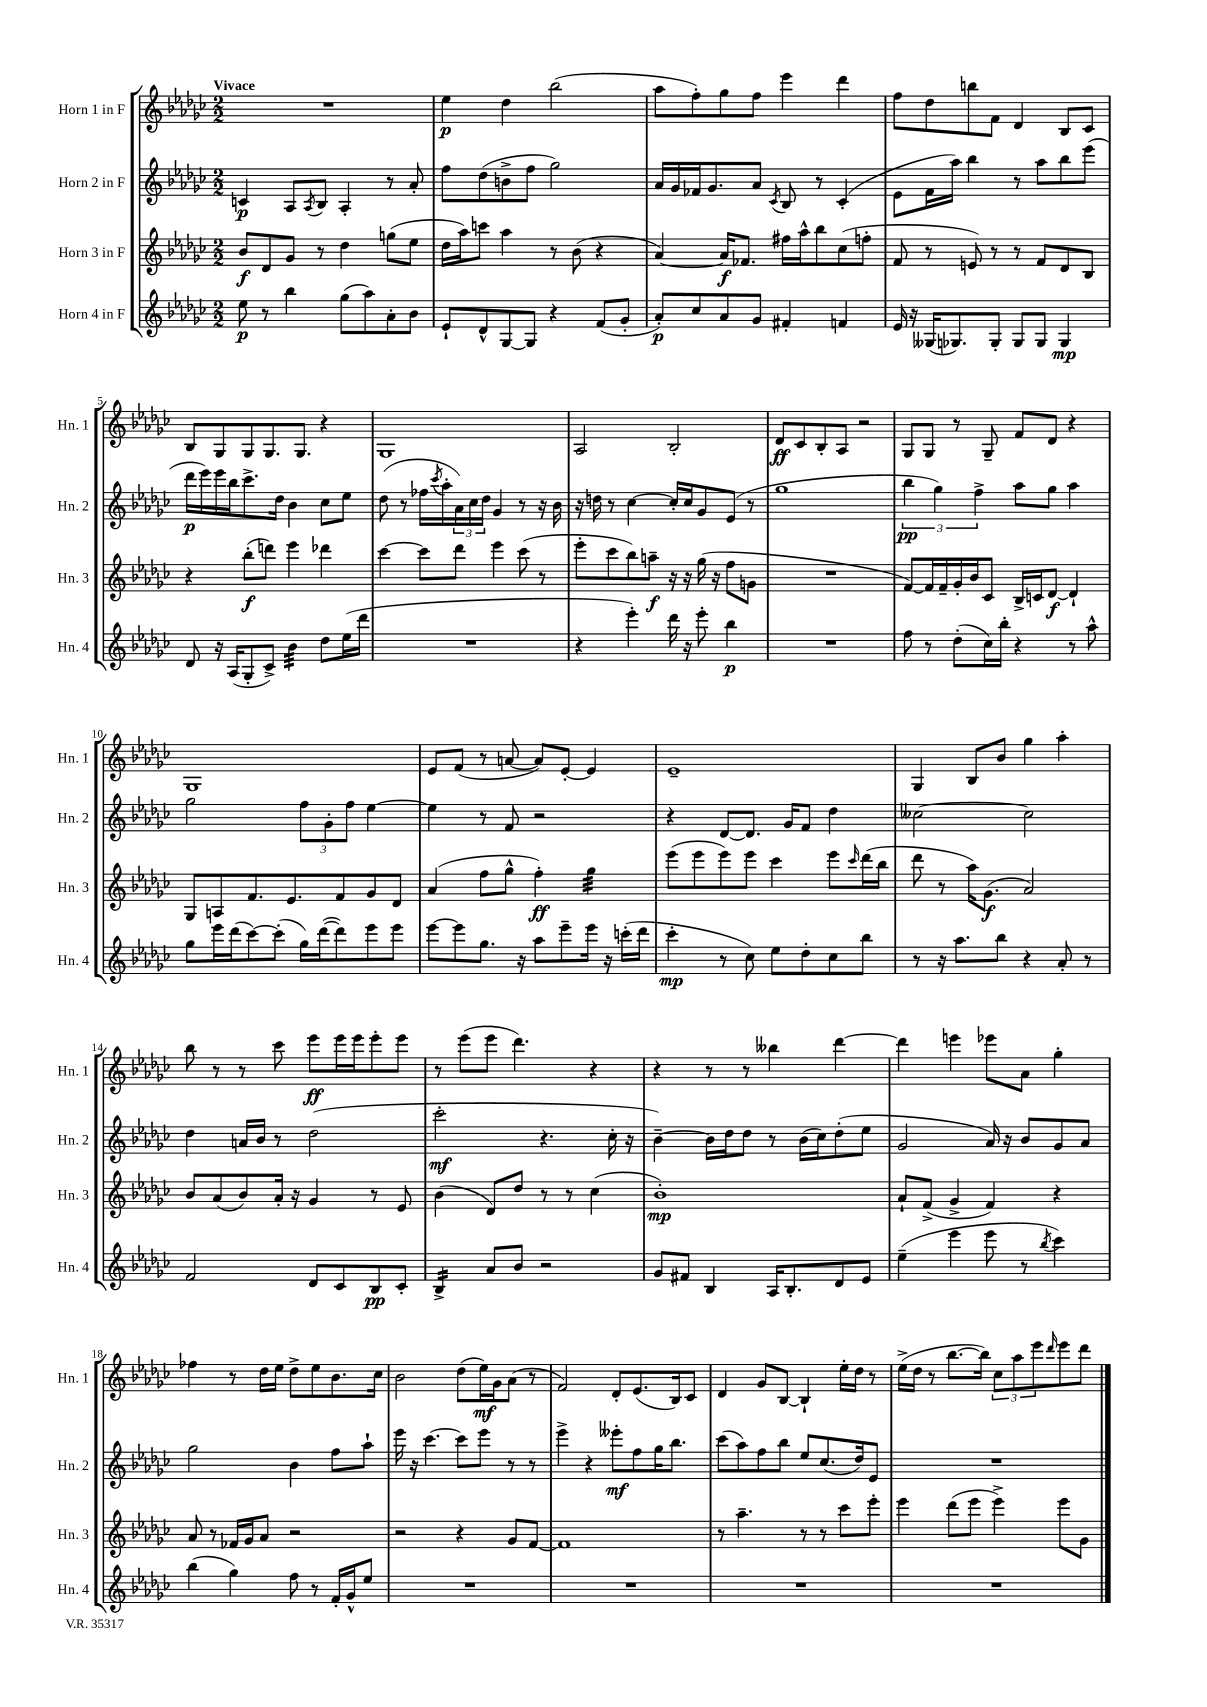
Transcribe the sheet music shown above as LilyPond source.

<<
\new StaffGroup <<
\new Staff = "s0" \with { instrumentName = "Horn 1 in F" shortInstrumentName = "Hn. 1" } {
    \clef treble \key ges \major \numericTimeSignature \time 2/2 \tempo "Vivace"
    R1 |
    ees''4\p des''4 bes''2( |
    aes''8 f''8-.) ges''8 f''8 ees'''4 des'''4 |
    f''8 des''8 b''8 f'8 des'4 bes8 ces'8 |
    bes8 ges8 ges8 ges8. ges8. r4 |
    ges1 |
    aes2 bes2-. |
    des'8\ff ces'8 bes8-. aes8 r2 |
    ges8 ges8 r8 ges8-- f'8 des'8 r4 |
    ges1 |
    ees'8 f'8( r8 a'8~ a'8) ees'8~-. ees'4 |
    ees'1-- |
    ges4 bes8 bes'8 ges''4 aes''4-. |
    bes''8 r8 r8 ces'''8 ees'''8\ff ees'''16 ees'''16 ees'''8-. ees'''8 |
    r8 ees'''8( ees'''8 des'''4.) r4 |
    r4 r8 r8 beses''4 des'''4~ |
    des'''4 e'''4 ees'''8 aes'8 ges''4-. |
    fes''4 r8 des''16 ees''16 des''8-> ees''8 bes'8. ces''16 |
    bes'2 des''8( ees''16\mf) ges'16 aes'8( r8 |
    f'2) des'8-. ees'8.( bes16) ces'8 |
    des'4 ges'8 bes8~ bes4-! ees''16-. des''16 r8 |
    ees''16->( des''16 r8 bes''8.~ bes''16) \tuplet 3/2 { ces''8 aes''8 ees'''8 } \grace { des'''16 } ees'''8 des'''8 \bar "|." |
}
\new Staff = "s1" \with { instrumentName = "Horn 2 in F" shortInstrumentName = "Hn. 2" } {
    \clef treble \key ges \major \numericTimeSignature \time 2/2
    c'4\p aes8 \acciaccatura { aes8 } bes8 aes4-. r8 aes'8-. |
    f''8 des''8( b'8-> f''8 ges''2) |
    aes'16 ges'16 fes'16 ges'8. aes'8 \acciaccatura { ces'8 } bes8 r8 ces'4-.( |
    ees'8 f'16 aes''16) bes''4 r8 aes''8 bes''8 ees'''8( |
    des'''16\p ees'''16) ees'''16 bes''16 ces'''8.-> des''16 bes'4 ces''8 ees''8 |
    des''8( r8 fes''16 \acciaccatura { ces'''8 } aes''16-. \tuplet 3/2 { aes'16) ces''16 des''16 } ges'4 r8 r16 bes'16 |
    r16 d''16 r8 ces''4~ ces''16-. ces''16 ges'8 ees'8( r8 |
    ges''1 |
    \tuplet 3/2 { bes''4\pp ges''4) f''4-> } aes''8 ges''8 aes''4 |
    ges''2 \tuplet 3/2 { f''8 ges'8-. f''8 } ees''4~ |
    ees''4 r8 f'8 r2 |
    r4 des'8~ des'8. ges'16 f'8 des''4 |
    ceses''2~ ceses''2 |
    des''4 a'16 bes'16 r8 des''2( |
    ces'''2-.\mf r4. ces''16-. r16 |
    bes'4~--) bes'16 des''16 des''8 r8 bes'16( ces''16) des''8-.( ees''8 |
    ges'2 aes'16) r16 bes'8 ges'8 aes'8 |
    ges''2 bes'4 f''8 aes''8-! |
    ees'''16 r16 ces'''4.~ ces'''8 ees'''8 r8 r8 |
    ees'''4-> r4 eeses'''8-.\mf f''8 ges''16 bes''8. |
    ces'''8( aes''8) f''8 bes''8 ees''8 ces''8.( des''16) ees'8 |
    R1 \bar "|." |
}
\new Staff = "s2" \with { instrumentName = "Horn 3 in F" shortInstrumentName = "Hn. 3" } {
    \clef treble \key ges \major \numericTimeSignature \time 2/2
    bes'8\f des'8 ges'8 r8 des''4 g''8( ees''8 |
    des''16 aes''16) c'''8 aes''4 r8 bes'8( r4 |
    aes'4~) aes'16\f fes'8. fis''16 aes''16-^ bes''8 ces''8( f''8-. |
    f'8 r8 e'8) r8 r8 f'8 des'8 bes8 |
    r4 bes''8-.\f( d'''8) ees'''4 des'''4 |
    ces'''4~ ces'''8 des'''8 ees'''4 ces'''8( r8 |
    ees'''8-. ces'''8 bes''8) a''8--\f r16 r16 ges''16( r16 f''8 g'8 |
    R1 |
    f'8~) f'16 f'16-- ges'16-. bes'16 ces'8 bes16-> c'16 des'8~\f des'4-! |
    ges8 a8 f'8. ees'8. f'8 ges'8 des'8 |
    aes'4( f''8 ges''8-^ f''4-.\ff) ges''4:32 |
    ees'''8( ees'''8 ees'''8) ees'''8 ces'''4 ees'''8 \grace { ces'''16 } des'''16( bes''16 |
    des'''8 r8 aes''16) ges'8.\f( aes'2) |
    bes'8 aes'8( bes'8) aes'16-. r16 ges'4 r8 ees'8 |
    bes'4( des'8) des''8 r8 r8 ces''4( |
    bes'1-.\mp) |
    aes'8-! f'8->( ges'4-> f'4) r4 |
    aes'8 r8 fes'16 ges'16 aes'8 r2 |
    r2 r4 ges'8 f'8~ |
    f'1 |
    r8 aes''4.-- r8 r8 ces'''8 ees'''8-. |
    ees'''4 des'''8( ees'''8 ees'''4->) ees'''8 ges'8 \bar "|." |
}
\new Staff = "s3" \with { instrumentName = "Horn 4 in F" shortInstrumentName = "Hn. 4" } {
    \clef treble \key ges \major \numericTimeSignature \time 2/2
    ees''8\p r8 bes''4 ges''8( aes''8) aes'8-. bes'8 |
    ees'8-! des'8-^ ges8~ ges8 r4 f'8( ges'8-. |
    aes'8-.\p) ces''8 aes'8 ges'8 fis'4-. f'4 |
    ees'16 r16 geses16( ges8.) ges8-. ges8 ges8 ges4\mp |
    des'8 r16 aes16( ges8-. ces'8->) bes'4:32 des''8 ees''16( des'''16 |
    R1 |
    r4 ees'''4-.) des'''16 r16 ees'''8-. bes''4\p |
    R1 |
    f''8 r8 des''8-.( ces''16) bes''16-. r4 r8 aes''8-^ |
    ges''8 ees'''16 des'''16( ces'''8~) ces'''8-.( ges''16) des'''16~( des'''8) ees'''8 ees'''8 |
    ees'''8~ ees'''8 ges''8. r16 aes''8 ees'''8-- ees'''16 r16 c'''16-.( des'''16 |
    ces'''4-.\mp r8 ces''8) ees''8 des''8-. ces''8 bes''8 |
    r8 r16 aes''8. bes''8 r4 aes'8-. r8 |
    f'2 des'8 ces'8 bes8\pp ces'8-. |
    bes4:16-> aes'8 bes'8 r2 |
    ges'8 fis'8 bes4 aes16 bes8.-. des'8 ees'8 |
    ees''4--( ees'''4 ees'''8 r8 \acciaccatura { bes''8 } ces'''4) |
    bes''4( ges''4) f''8 r8 f'16-. ges'16-^ ees''8 |
    R1 |
    R1 |
    R1 |
    R1 \bar "|." |
}
>>
>>
